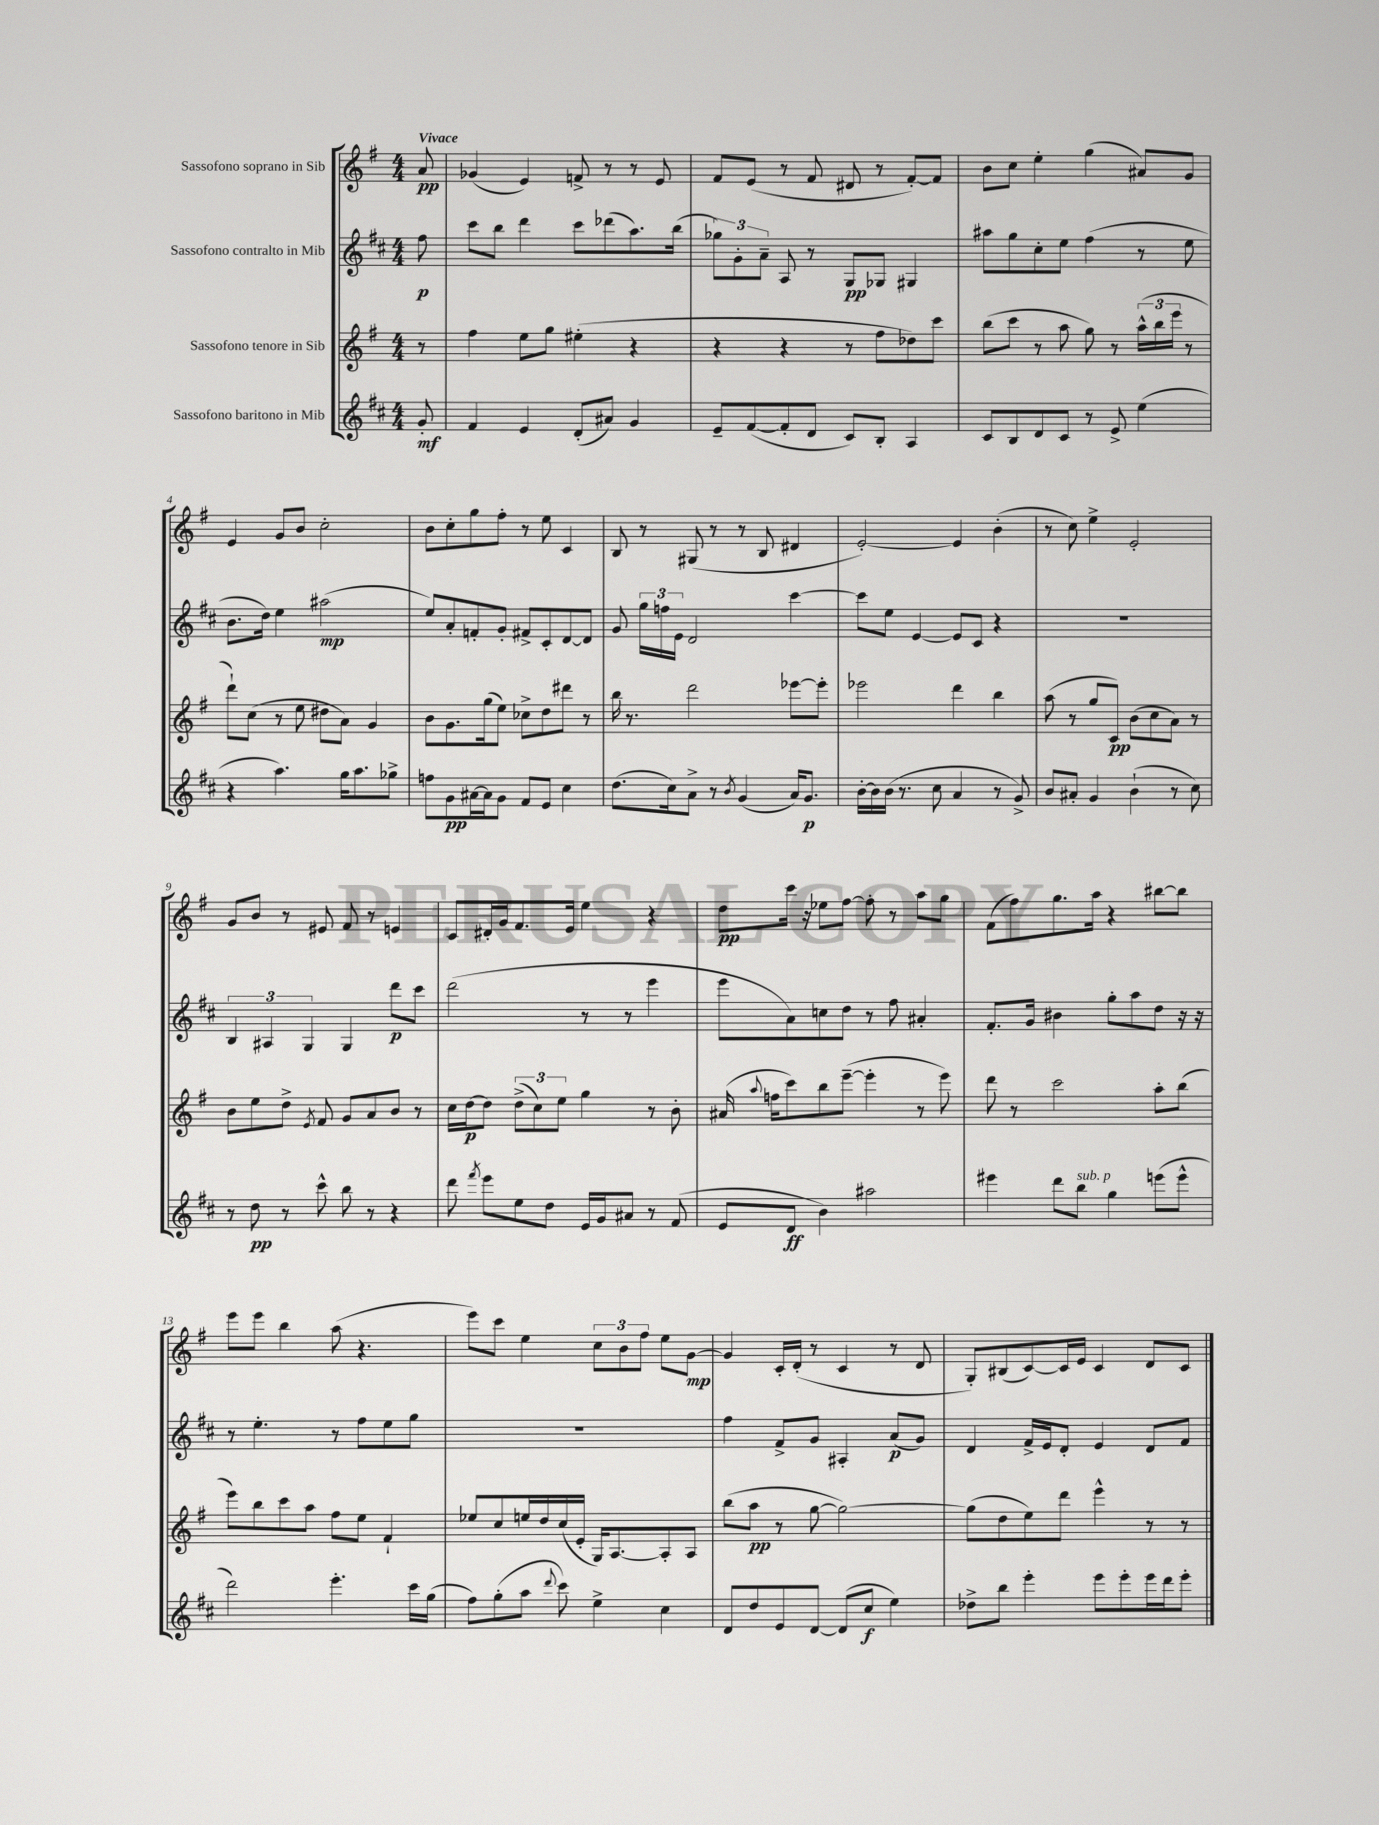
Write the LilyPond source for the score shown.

<<
\new StaffGroup <<
\new Staff = "s0" \with { instrumentName = "Sassofono soprano in Sib" } {
    \clef treble \key g \major \numericTimeSignature \time 4/4 \partial 8 \tempo "Vivace"
    \autoBeamOff a'8\pp |
    ges'4( e'4) f'8-> r8 r8 e'8 |
    fis'8[ e'8]( r8 fis'8 dis'8 r8 fis'8[~-.) fis'8] |
    b'8[ c''8] e''4-. g''4( ais'8[) g'8] |
    e'4 g'8[ b'8] c''2-. |
    b'8[ c''8-. g''8 fis''8]-. r8 e''8 c'4 |
    b8 r8 gis8( r8 r8 b8 dis'4 |
    e'2~-.) e'4 b'4-.( |
    r8 c''8) e''4-> e'2-. |
    g'8[ b'8] r8 eis'8 fis'8 r8 e'4 |
    c'8[ dis'16-. g'16 fis'8. e'16] e''4 r4 |
    d''8[\pp c'''16] r16 ees''8[ fis''8]~ fis''8-. r8 a''8[ g''8] |
    fis'8[( fis''8) g''8. a''16] r4 bis''8[~ bis''8] |
    e'''8[ e'''8] b''4 a''8( r4. |
    e'''8[) c'''8] e''4 \tuplet 3/2 { c''8[ b'8 fis''8] } e''8[ g'8]~\mp |
    g'4 c'16[-. d'16]-.( r8 c'4 r8 d'8 |
    g8[-.) bis8( c'8~) c'16 e'16] c'4 d'8[ c'8] \bar "|." |
}
\new Staff = "s1" \with { instrumentName = "Sassofono contralto in Mib" } {
    \clef treble \key d \major \numericTimeSignature \time 4/4 \partial 8
    \autoBeamOff fis''8\p |
    cis'''8[ b''8] d'''4 cis'''8[ des'''8( a''8.) b''16]( |
    \tuplet 3/2 { ges''8[) g'8-. a'8]-- } a8 r8 g8[\pp ges8] gis4 |
    ais''8[ g''8 cis''8-. e''8] fis''4( r8 e''8 |
    b'8.[ d''16]) e''4 ais''2\mp( |
    e''8[) a'8-. f'8-. g'8]-. fis'8[-> cis'8-. d'8~ d'8] |
    g'8 \tuplet 3/2 { g''16[ f''16 e'16] } d'2 cis'''4~ |
    cis'''8[ e''8] e'4~ e'8[ cis'8] r4 |
    R1 |
    \tuplet 3/2 { b4 ais4 g4 } g4 d'''8[\p cis'''8] |
    d'''2( r8 r8 e'''4 |
    e'''8[ a'8) c''8 d''8] r8 fis''8 ais'4-. |
    fis'8.[-. g'16] bis'4 g''8[-. a''8 d''8] r16 r16 |
    r8 e''4.-. r8 fis''8[ e''8 g''8] |
    R1 |
    fis''4 fis'8[-> g'8] ais4-. a'8[\p( g'8]) |
    d'4 fis'16[-> e'16 d'8]-. e'4 d'8[ fis'8] \bar "|." |
}
\new Staff = "s2" \with { instrumentName = "Sassofono tenore in Sib" } {
    \clef treble \key g \major \numericTimeSignature \time 4/4 \partial 8
    \autoBeamOff r8 |
    fis''4 e''8[ g''8] eis''4-.( r4 |
    r4 r4 r8 fis''8[ des''8) c'''8] |
    b''8[( c'''8] r8 a''8 g''8) r8 \tuplet 3/2 { a''16[-^( b''16 e'''16] } r8 |
    d'''8[-!) c''8]( r8 e''8 dis''8[ a'8]) g'4 |
    b'8[ g'8. g''16( e''8]) ces''8[-> d''8 dis'''8] r8 |
    b''16 r8. d'''2 ees'''8[~ ees'''8]-. |
    ees'''2 d'''4 b''4 |
    a''8( r8 g''8[ c'8]\pp) b'8[( c''8 a'8]) r8 |
    b'8[ e''8 d''8]-> \acciaccatura { e'8 } fis'8 g'8[ a'8 b'8] r8 |
    c''16[ d''16~\p d''8] \tuplet 3/2 { d''8[->( c''8) e''8] } g''4 r8 b'8-. |
    ais'16( \appoggiatura { a''8 } f''16[ c'''8) b''8 e'''8]~--( e'''4-. r8 e'''8) |
    d'''8 r8 c'''2 a''8[-. b''8]( |
    e'''8[) b''8 c'''8 a''8] fis''8[ e''8] fis'4-! |
    ees''8[ c''8 e''16 d''16 c''16( e'16]-. g16[) a8.~ a8-. a8] |
    b''8[( a''8]\pp r8 g''8~ g''2~) |
    g''8[( d''8 e''8) d'''8] e'''4-^ r8 r8 \bar "|." |
}
\new Staff = "s3" \with { instrumentName = "Sassofono baritono in Mib" } {
    \clef treble \key d \major \numericTimeSignature \time 4/4 \partial 8
    \autoBeamOff g'8-.\mf |
    fis'4 e'4 d'8[-.( ais'8]) g'4 |
    e'8[-- fis'8~( fis'8-. d'8] cis'8[) b8]-. a4 |
    cis'8[ b8 d'8 cis'8] r8 e'8-> e''4( |
    r4 a''4.) g''16[ a''8. ges''8]-> |
    f''8[ g'8\pp ais'16~ ais'16 g'8] fis'8[ e'8] cis''4 |
    d''8.[( cis''16) a'8]-> r8 \acciaccatura { b'8 } g'4( a'16[) g'8.]\p |
    b'16[~-. b'16 b'16]( r8. cis''8 a'4 r8 g'8->) |
    b'8[ ais'8]-. g'4 b'4-!( r8 cis''8) |
    r8 d''8\pp r8 cis'''8-^ b''8 r8 r4 |
    d'''8 \acciaccatura { fis'''8 } e'''8[ e''8 d''8] e'16[ g'16 ais'8] r8 fis'8( |
    e'8[ d'8]\ff b'4) ais''2 |
    eis'''4 d'''8[ b''8]^\markup { \italic "sub. p" } g''4 e'''8[( e'''8]-^ |
    d'''2) e'''4.-. cis'''16[ g''16]( |
    fis''8[) g''8-.( a''8] \appoggiatura { d'''8 } cis'''8) e''4-> cis''4 |
    d'8[ d''8 e'8 d'8]~ d'8[( cis''8]\f e''4) |
    des''8[-> b''8] e'''4-. e'''8[ e'''8-. e'''16 d'''16 e'''8]-. \bar "|." |
}
>>
>>
